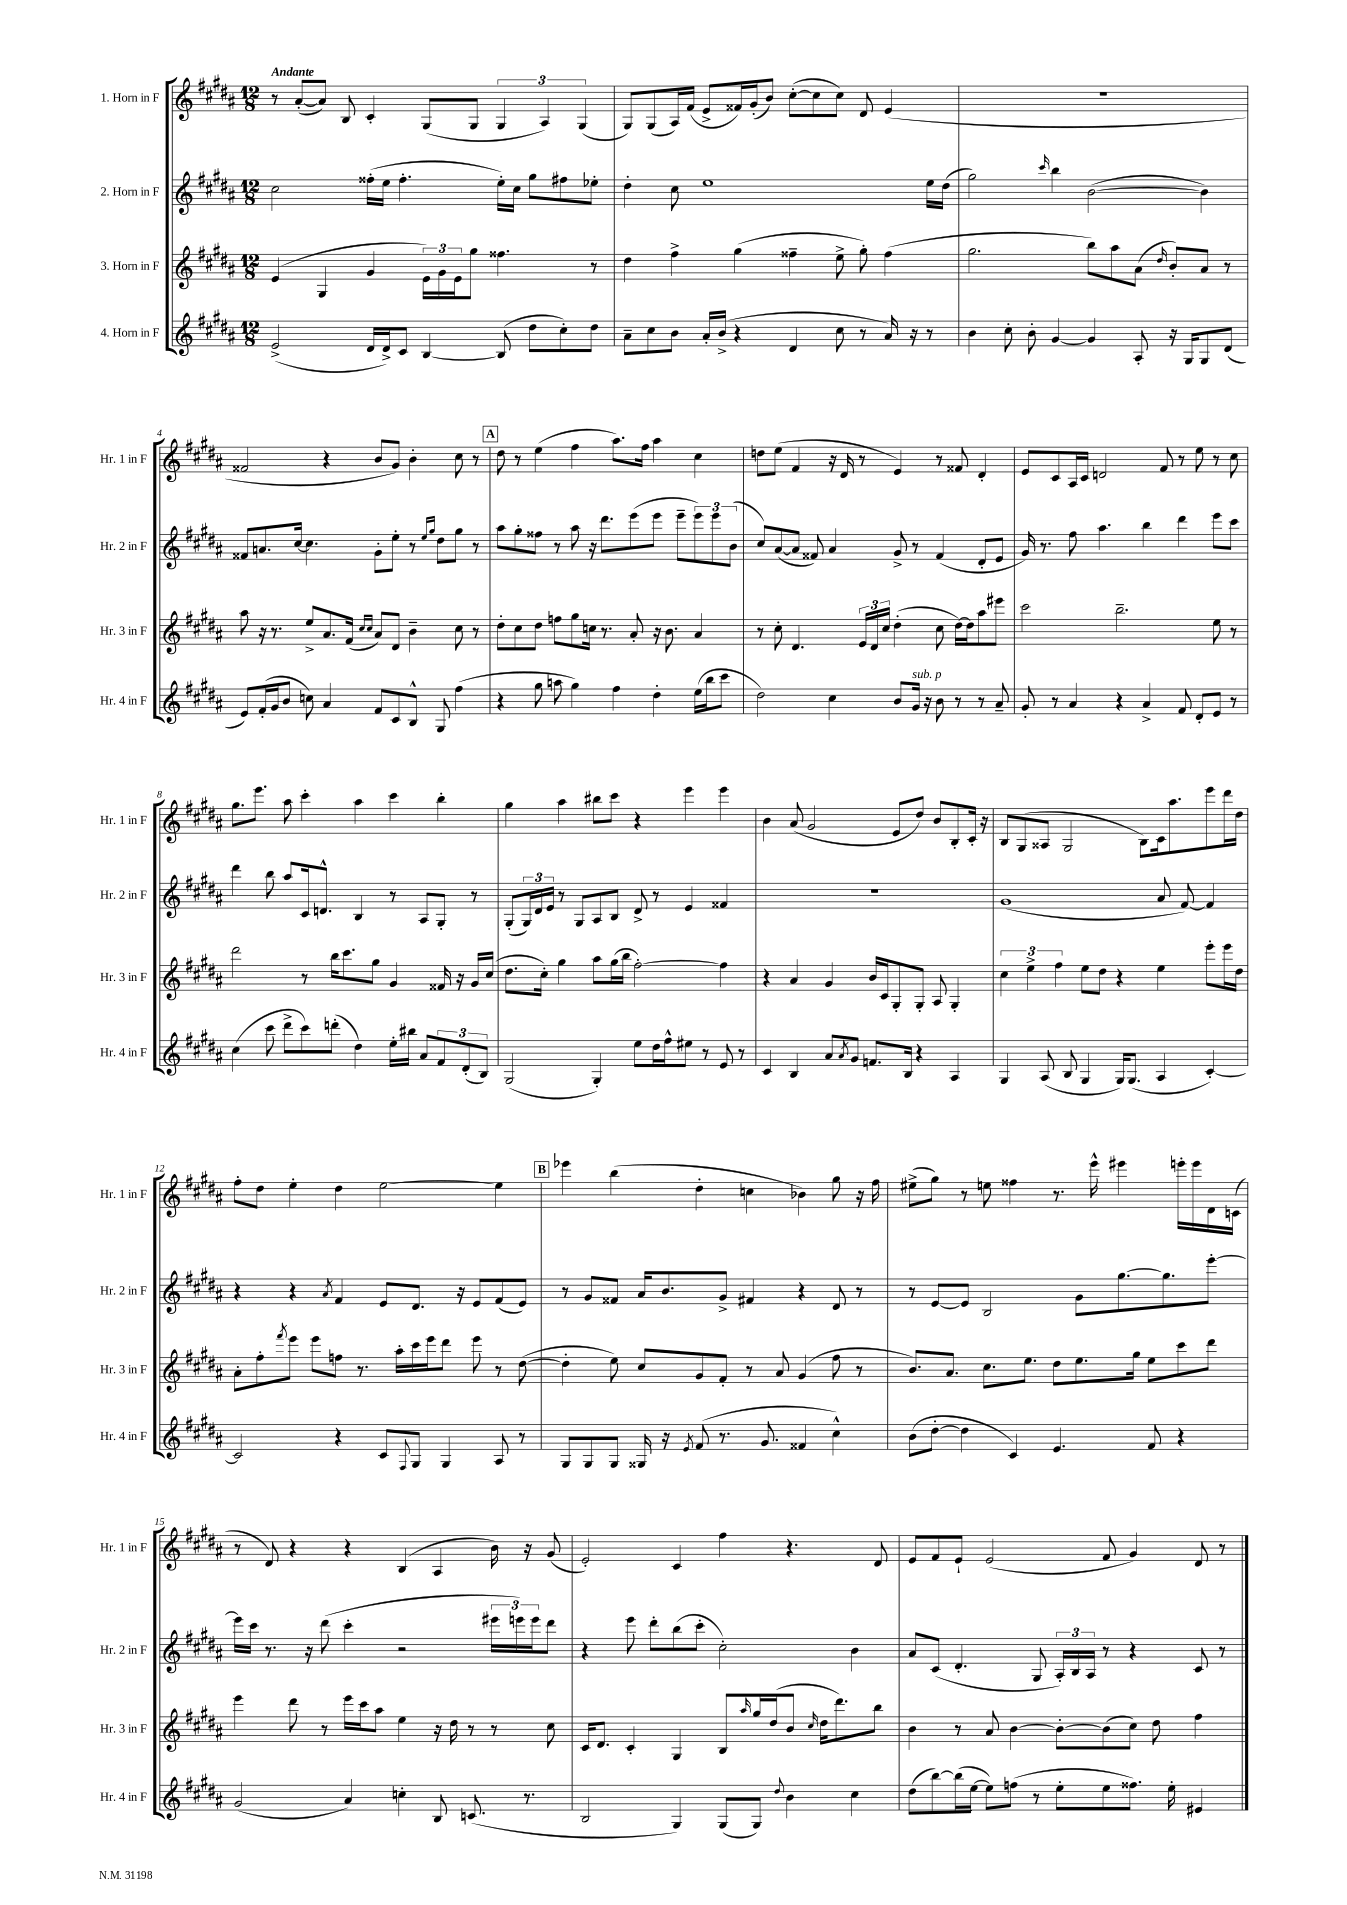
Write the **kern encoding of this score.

**kern	**kern	**kern	**kern
*part4	*part3	*part2	*part1
*staff4	*staff3	*staff2	*staff1
*I"4. Horn in F	*I"3. Horn in F	*I"2. Horn in F	*I"1. Horn in F
*I'Hr. 4 in F	*I'Hr. 3 in F	*I'Hr. 2 in F	*I'Hr. 1 in F
*clefG2	*clefG2	*clefG2	*clefG2
*k[f#c#g#d#a#]	*k[f#c#g#d#a#]	*k[f#c#g#d#a#]	*k[f#c#g#d#a#]
*M12/8	*M12/8	*M12/8	*M12/8
=1	=1	=1	=1
!	!	!	!LO:TX:a:B:t=Andante
(2e^/	(4e/	2cc#\	8r
.	.	.	([8a#'/L
.	4G#/	.	8a#/J])
.	.	.	8B/
16d#/LL	4g#/	(16ff##X'\LL	4c#'/
16d#^/J)	.	16ee\JJ	.
8c#/J	.	4.ff##'\	.
[4B/	24e\LL)	.	(8G#/L
.	24g#\	.	.
.	24e\J	.	.
.	8gg#\J	.	8G#/J
(8B/]	4.ff##X\	16ee'\LL)	6G#/
.	.	16cc#\JJ	.
8dd#\L	.	8gg#\L	.
.	.	.	6A#/)
8cc#'\)	.	8ff#X\	.
.	.	.	(6G#/
8dd#\J	8r	8ee-X'\J	.
=2	=2	=2	=2
8a#~\L	4dd#\	4dd#'\	8G#/L)
8cc#\	.	.	(8G#/
8b\J	4ff#^\	8cc#\	16A#/L)
.	.	.	(16f#/JJ
16a#'/LL	.	1ee	8e^/L
(16b^/JJ	.	.	.
4r	(4gg#\	.	16f##X/L)
.	.	.	(16g#'/J
.	.	.	8b/J)
4d#/	4ff##X~\	.	([8cc#'\L
.	.	.	8cc#\]
8cc#\	8ee^\	.	8cc#\J)
8r	8gg#'\)	.	8d#/
16a#/)	(4ff##\	.	(4e/
16r	.	.	.
8r	.	16ee\LL	.
.	.	(16dd#\JJ	.
=3	=3	=3	=3
4b\	2.gg#\	2gg#\)	1.r
8cc#'\	.	.	.
8b'\	.	.	.
.	.	16qqccc#/	.
[4g#/	.	4bb\	.
4g#/]	8bb\L)	([2b\	.
.	8aa#\	.	.
8A#'/	(8a#\J	.	.
.	16qqdd#/	.	.
16r	8b'/L)	.	.
16G#/KL	.	.	.
8G#/	8a#/J	4b\])	.
(8d#/J	8r	.	.
!!LO:LB:g=z
=4	=4	=4	=4
8e/L)	8aa#\	8f##X/L	2f##X/
(16f#'/L	16r	8.an/	.
16g#/J	8.r	.	.
8b/J	.	.	.
.	.	[16cc#/Jk	.
8ccn\)	8ee^/L	4.cc#\]	.
4a#/	8.a#/	.	4r
.	(16f#/Jk	.	.
.	16qqcc#/LL	.	.
.	16qqcc#/JJ	.	.
8f#/L	8a#/L)	8g#'\L	8b/L
8c#/	8d#/J	8ee'\J	8g#/J)
8B^^/J	4b~\	8r	4b'\
.	.	16qqee/LL	.
.	.	16qqgg#/JJ	.
8G#/	.	8dd#\L	.
(4ff#\	8cc#\	8gg#\J	8cc#\
.	8r	8r	8r
!!LO:REH:place=s1:t=A
=5	=5	=5	=5
4r	8dd#'\L	8aa#\L	8dd#\
.	8cc#\	8gg#'\	8r
8gg#\	8dd#\J	8ff##X\J	(4ee\
8aan\	8ffn\L	8r	.
4gg#\)	8gg#\	8aa#\	4ff#\
.	16ccn\Jk	16r	.
.	8.r	8.ddd#\L	.
4ff#\	.	.	8.aa#\L)
.	8a#'/	(8eee\	.
.	.	.	16ff#\Jk
4dd#'\	16r	8eee\J	4aa#\
.	8.b\	.	.
.	.	8eee~\L	.
(16ee\LL	4a#/	12eee\)	4cc#\
16bb\J	.	.	.
.	.	12eee\	.
8ccc#\J	.	.	.
.	.	(12b\J	.
=6	=6	=6	=6
2dd#\)	8r	8cc#/L)	8ddn\L
.	8cc#'\	([8a#/	(8ee\J
.	4.d#/	8a#/J]	4f#/
.	.	8f##X/)	.
4cc#\	.	4a#/	16r
.	.	.	16d#/
.	24e/LL	.	8r
.	24d#/	.	.
.	24cc#/JJ	.	.
8b/L	(4dd#'\	8g#^/	4e/)
!LO:TX:a:i:t=sub. p	!	!	!
16g#/Jk	.	8r	.
16r	.	.	.
8b\	8cc#\	(4f##/	8r
8r	[16dd#\LL)	.	8f##X/
.	16dd#\J]	.	.
8r	8aa#\	8d#'/L	4d#'/
8a#~/	8eee#X\J	8e/J	.
=7	=7	=7	=7
8g#'/	2ccc#\	16g#/)	8e/L
.	.	8.r	.
8r	.	.	8c#/
4a#/	.	8ff#\	16A#/L
.	.	.	16c#/JJ
.	.	4.aa#\	2dn/
4r	2.bb~\	.	.
4a#^/	.	4bb\	.
.	.	.	8f#/
8f#/	.	4ddd#\	8r
8d#'/L	.	.	8ee\
8e/J	8ee\	8eee\L	8r
8r	8r	8ccc#\J	8cc#\
!!LO:LB:g=z
=8	=8	=8	=8
(4cc#\	2ddd#\	4ddd#\	8.gg#\L
.	.	.	8.eee\J
8ccc#\	.	8bb\	.
8ddd#^\L	.	8aa#/L	8aa#\
8ccc#\)	8r	16c#/k	4ccc#'\
.	.	8.dn^^/J	.
(8dddn'\J	16bb\KL	.	.
.	8.ccc#\	.	.
4dd#\)	.	4B/	4aa#\
.	8gg#\J	.	.
16ee'\LL	4g#/	8r	4ccc#\
16bb#X\JJ	.	.	.
8a#/L	.	8A#/L	.
12f#/	16f##X/	8G#'/J	4bb'\
.	16r	.	.
(12d#'/	.	.	.
.	16g#/LL	8r	.
12B/J)	.	.	.
.	(16cc#/JJ	.	.
=9	=9	=9	=9
(2G#/	8.dd#\L	(8G#'/L	4gg#\
.	.	24G#/L)	.
.	.	24d#/	.
.	16cc#'\Jk)	.	.
.	.	24e/JJ	.
.	4gg#\	8r	4aa#\
.	.	8G#/L	.
4G#'/)	8aa#\L	8A#/	8bb#X\L
.	(16gg#\L	8B/J	8ccc#\J
.	16bb\JJ	.	.
8ee\L	[2ff#'\)	8d#^/	4r
16dd#\L	.	8r	.
16ff#^^\J	.	.	.
8ee#X\J	.	4e/	4eee\
8r	.	.	.
8e/	4ff#\]	4f##X/	4eee\
8r	.	.	.
=10	=10	=10	=10
4c#/	4r	1.r	4b\
4B/	4a#/	.	(8a#/
.	.	.	2g#/
8a#/L	4g#/	.	.
8qa#/	.	.	.
8g#/J	.	.	.
8.fn/L	16b/LL	.	.
.	16c#/J	.	.
.	8G#'/	.	8e/L
16B/Jk	.	.	.
4r	8G#'/J	.	8dd#/J)
.	8A#/	.	8b/L
4A#/	4G#'/	.	8B'/
.	.	.	16c#'/Jk
.	.	.	16r
=11	=11	=11	=11
4G#/	6cc#\	(1g#	8B/L
.	.	.	(8G#/
.	6ee^\	.	.
(8A#/	.	.	8A##X/J
.	6ff#\	.	.
8B/	.	.	2G#/
4G#/	8ee\L	.	.
.	8dd#\J	.	.
16G#/KL)	4r	.	.
(8.G#/J	.	.	.
.	.	.	8B\L)
4A#/	4ee\	8a#/	16c#\k
.	.	.	8.aa#\
.	.	[8f#/)	.
[4c#'/)	8eee'\L	4f#/]	8eee\
.	16eee\L	.	16ddd#\L
.	16dd#\JJ	.	16dd#\JJ
!!LO:LB:g=z
=12	=12	=12	=12
2c#/]	8a#'\L	4r	8ff#'\L
.	8ff#'\	.	8dd#\J
.	8qfff#/	.	.
.	8eee\J	4r	4ee'\
.	8eee\L	.	.
.	.	8qa#/	.
4r	8ffn\J	4f#/	4dd#\
.	8.r	.	.
8c#/L	.	8e/L	[2ee\
.	16aa#'\LL	.	.
8qqF#/	.	.	.
8G#/J	16ccc#\	8.d#/J	.
.	16eee\J	.	.
4G#/	8ddd#\J	.	.
.	.	16r	.
.	8eee\	8e/L	.
8A#/	8r	(8f#/	4ee\]
8r	([8dd#\	8e/J)	.
!!LO:REH:place=s1:t=B
=13	=13	=13	=13
8G#/L	4dd#'\]	8r	4eee-X\
8G#/	.	8g#/L	.
8G#/J	8ee\)	8f##X/J	(4bb\
16G##X/	8cc#/L	16a#/KL	.
16r	.	8.b/	.
8qe/	.	.	.
(8f#/	8g#/	.	4dd#'\
8.r	8f#'/J	8g#^/J	.
.	8r	4f#X/	4ccn\
8.g#/	.	.	.
.	8a#/	.	.
4f##X/	(4g#/	4r	4b-X\)
4cc#^^\)	8ff#\	8d#/	8gg#\
.	8r	8r	16r
.	.	.	16ff#\
=14	=14	=14	=14
(8b\L	8.b/L)	8r	(8ee#X^\L
[8dd#'\J	.	[8e/L	8gg#\J)
.	8.a#/J	.	.
4dd#\]	.	8e/J]	8r
.	8.cc#\L	2B/	8een\
4c#/)	.	.	4ff##X\
.	8.ee\J	.	.
4.e/	8dd#\L	.	8.r
.	8.ee\	8g#\L	.
.	.	.	16eee^^\
.	.	[8.gg#\	4eee#X\
.	16gg#\Jk	.	.
8f#/	8ee\L	.	.
.	.	8.gg#\]	.
4r	8ccc#\	.	16eeen'\LL
.	.	.	16eee\
.	8ddd#\J	[8eee'\J	16d#\
.	.	.	(16cn\JJ
!!LO:LB:g=z
=15	=15	=15	=15
(2g#/	4eee\	16eee\LL]	8r
.	.	16ccc#\JJ	.
.	.	8.r	8d#/)
.	8ddd#\	.	4r
.	.	16r	.
.	8r	(8ddd#\	.
4a#/)	16eee\LL	4ccc#'\	4r
.	16ccc#\J	.	.
.	8aa#\J	.	.
4ccn'\	4ee\	2r	(4B/
8B/	16r	.	4A#/
.	16dd#\	.	.
(8.cn/	8r	.	.
.	8r	24eee#X\LL	16b\)
.	.	24eeen\)	.
8.r	.	.	16r
.	.	24eee\J	.
.	8cc#\	8ddd#\J	(8g#/
=16	=16	=16	=16
2B/	16c#/KL	4r	2e'/)
.	8.d#/J	.	.
.	4c#'/	8eee\	.
.	.	8ddd#'\L	.
4G#/)	4G#/	(8bb\	4c#/
.	.	8ccc#'\J	.
(8G#/L	8B/L	2cc#'\)	4ff#\
.	16qqaa#/	.	.
8G#/J)	16gg#/L	.	.
.	(16dd#/J	.	.
8qqdd#/	.	.	.
4b\	8b/J	.	4.r
.	16qqcc#/	.	.
.	16dd#\KL	.	.
.	8.ddd#\)	.	.
4cc#\	.	4b\	.
.	8bb\J	.	8d#/
=17	=17	=17	=17
(8dd#\L	4b\	8a#/L	8e/L
[8bb\)	.	(8c#/J	8f#/
(16bb\L]	8r	4.d#'/	8e`/J
[16ee\JJ	.	.	.
8ee\L])	8a#/	.	(2e/
(8ffn\J	[4b\	.	.
8r	.	8G#/	.
8ee'\L	8b'\L_	24A#'/LL)	.
.	.	24B/	.
.	.	24A#/JJ	.
8ee\	(8b\]	8r	8f#/
8.ff##X\J)	8cc#\J)	4r	4g#/)
.	8dd#\	.	.
16ee'\	.	.	.
4e#X/	4ff#\	8c#/	8d#/
.	.	8r	8r
==	==	==	==
*-	*-	*-	*-
